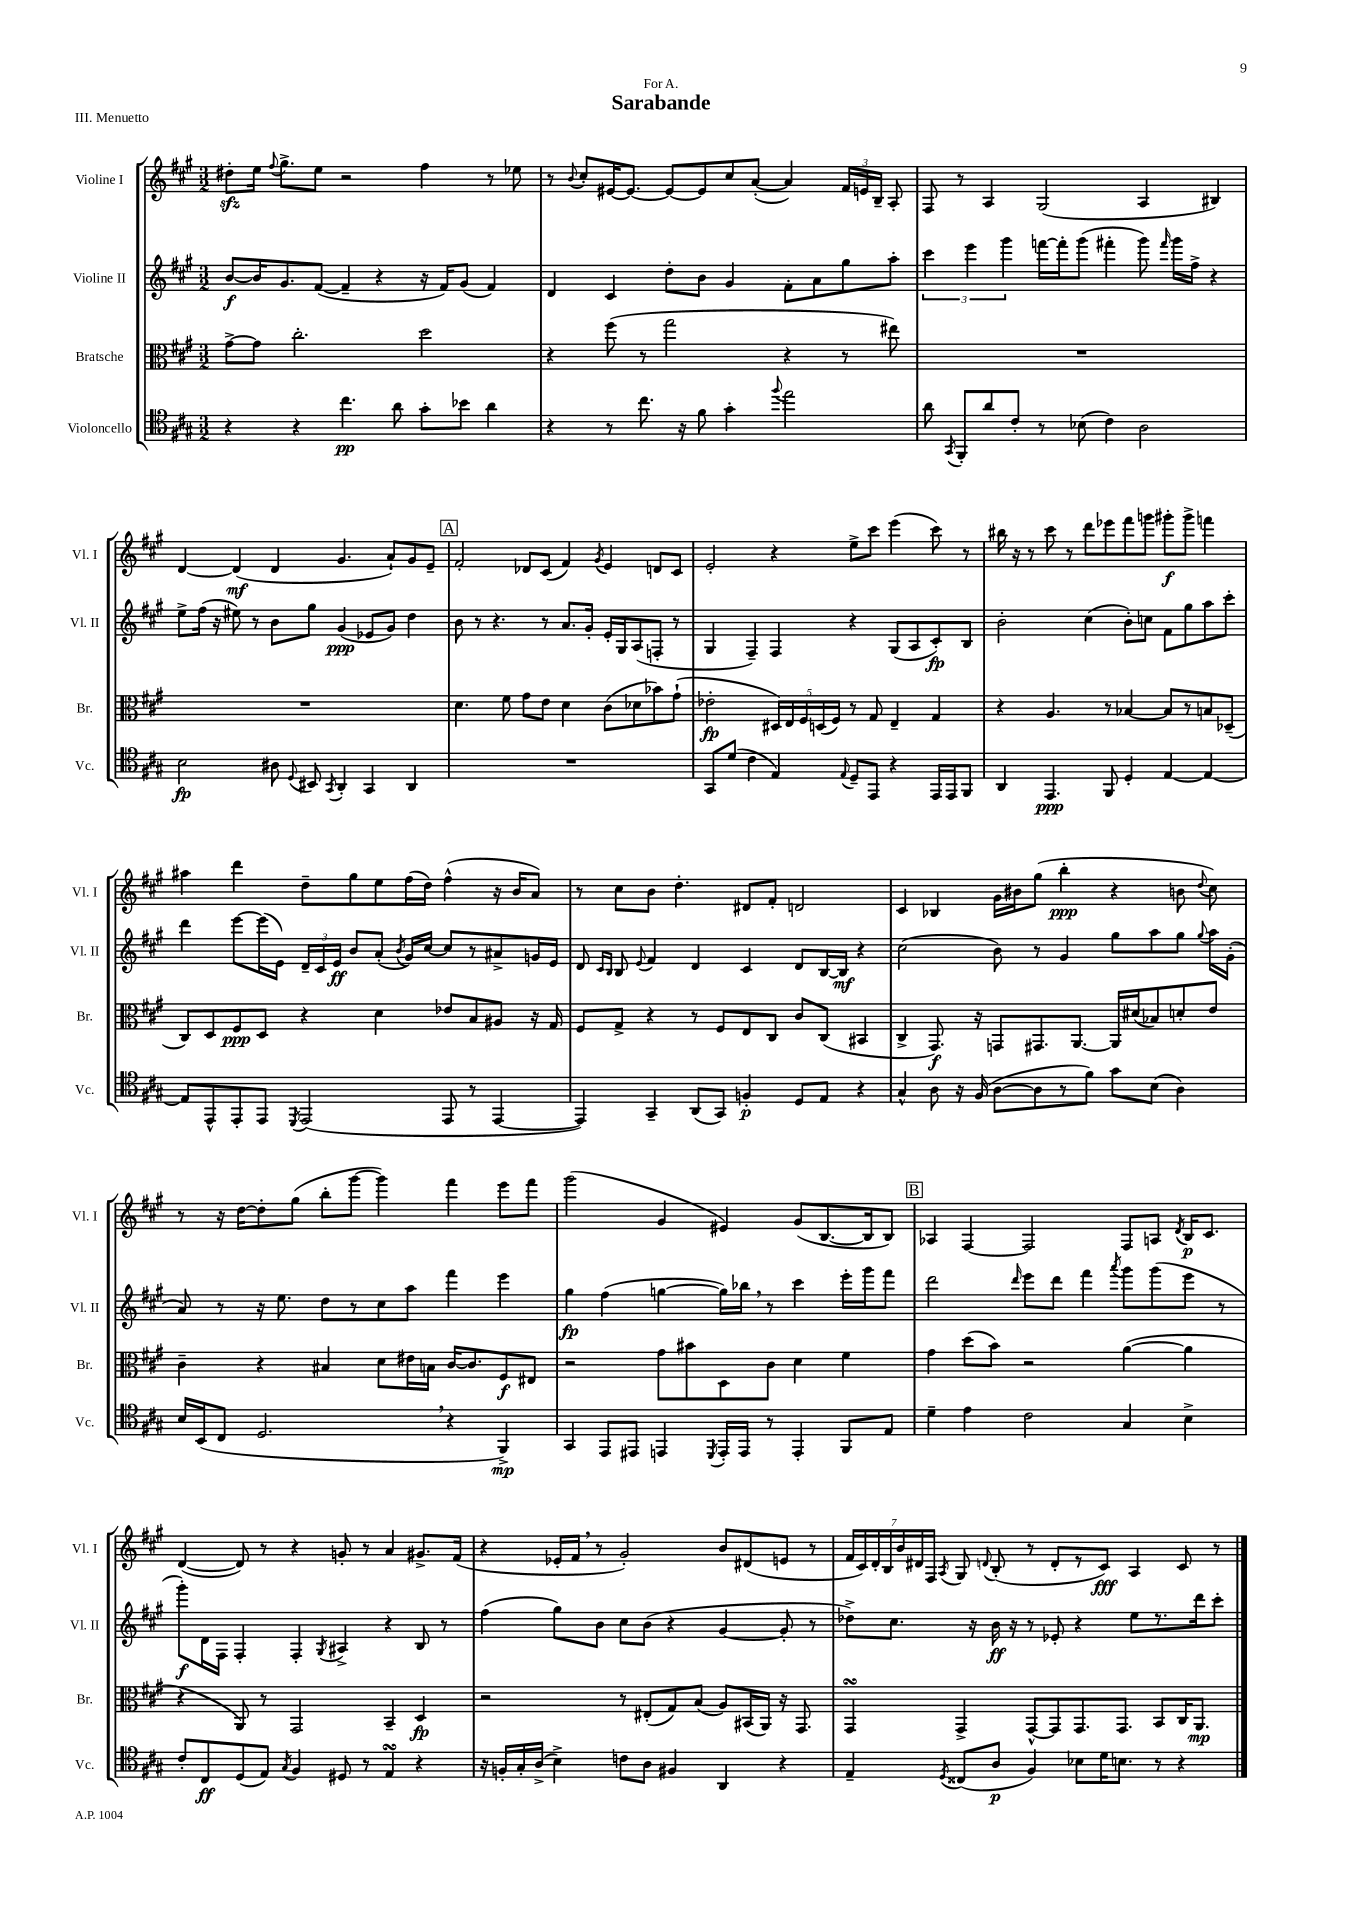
\header { title = "Sarabande" dedication = "For A." piece = "III. Menuetto" }
<<
\new StaffGroup <<
\new Staff = "s0" \with { instrumentName = "Violine I" shortInstrumentName = "Vl. I" } {
    \clef treble \key a \major \numericTimeSignature \time 3/2
    \autoBeamOff dis''8[-.\sfz e''16] \appoggiatura { fis''8 } gis''8.[-> e''8] r2 fis''4 r8 ees''8 |
    r8 \appoggiatura { b'8 } cis''8[-. eis'16~ eis'8.]~ eis'8[~ eis'8 cis''8 a'8]~-.( a'4) \tuplet 3/2 { fis'16[ e'16 b16]-- } a8-. |
    fis8 r8 a4 gis2( a4 bis4) |
    d'4~ d'4\mf( d'4 gis'4. a'8[-!) gis'8 e'8]-- |
    \mark \markup { \box "A" } fis'2-. des'8[ cis'8]( fis'4) \acciaccatura { gis'8 } e'4 d'8[ cis'8] |
    e'2-. r4 e''8[-> cis'''8] e'''4( cis'''8) r8 |
    bis''16 r16 r8 cis'''8 r8 d'''8[ ees'''8 fis'''8 g'''8] gis'''8[-.\f gis'''8]-> f'''4 |
    ais''4 d'''4 d''8[-- gis''8 e''8 fis''16( d''16]) fis''4-^( r16 b'16[ a'8]) |
    r8 cis''8[ b'8] d''4.-. dis'8[ fis'8]-. d'2 |
    cis'4 bes4 gis'16[ bis'16 gis''8]( b''4-.\ppp r4 b'8 \appoggiatura { d''8 } cis''8) |
    r8 r16 d''16[~ d''8-. gis''8]( b''8[-. gis'''8]~ gis'''4) fis'''4 e'''8[ fis'''8] |
    gis'''2( gis'4 eis'4) gis'8[( b8.~ b16 b8]) |
    \mark \markup { \box "B" } aes4 fis4~ fis2 fis8[ a8] \acciaccatura { d'8 } b16[\p cis'8.] |
    d'4~( d'8) r8 r4 g'8-. r8 a'4 gis'8.[-> fis'16]( |
    r4 ees'16[-. fis'16] \breathe r8 gis'2-.) b'8[ dis'8( e'8] r8 |
    \tuplet 7/4 { fis'16[ cis'16) d'16-. b16 b'16 dis'16 fis16] } \acciaccatura { a8 } gis8 \appoggiatura { d'8 } b8-.( r8 d'8[-. r8 cis'8]\fff) a4 cis'8 r8 \bar "|." |
}
\new Staff = "s1" \with { instrumentName = "Violine II" shortInstrumentName = "Vl. II" } {
    \clef treble \key a \major \numericTimeSignature \time 3/2
    \autoBeamOff b'8[~\f b'16 gis'8. fis'8]~( fis'4-- r4 r16 fis'16[) gis'8]( fis'4) |
    d'4 cis'4 d''8[-. b'8] gis'4 fis'8[-. a'8 gis''8 a''8]-. |
    \tuplet 3/2 { cis'''4 e'''4 gis'''4 } f'''16[~ f'''16-. gis'''8]( fis'''4-. gis'''8) \grace { fis'''16 } gis'''16[ fis''16]-> r4 |
    e''8[-> fis''16]( r16 eis''8) r8 b'8[ gis''8] gis'4\ppp( ees'8[ gis'8]) d''4 |
    \mark \markup { \box "A" } b'8 r8 r4. r8 a'8.[ gis'16]-. e'16[-. gis16 a8( f8]-. r8 |
    gis4 fis4--) fis4 r4 gis8[( a8 cis'8-.\fp) b8] |
    b'2-. cis''4( b'8[-.) c''8] fis'8[ gis''8 a''8 cis'''8]-. |
    d'''4 e'''8[~ e'''16( e'16]) \tuplet 3/2 { d'16[-- cis'16 e'16]\ff } b'8[ a'8]-.( \acciaccatura { b'8 } gis'16[) cis''16]~ cis''8[ r8 ais'8-> g'16 e'16] |
    d'8 \grace { cis'16[ b16] } b8 \appoggiatura { e'8 } fis'4 d'4 cis'4 d'8[ b16~ b16]\mf r4 |
    cis''2( b'8) r8 gis'4 gis''8[ a''8 gis''8] \appoggiatura { gis''8 } a''16[ gis'16]-.( |
    a'8) r8 r16 e''8. d''8[ r8 cis''8 a''8] fis'''4 e'''4 |
    gis''4\fp fis''4( g''4~ g''16[) bes''16] \breathe r8 cis'''4 e'''16[-. gis'''16 fis'''8] |
    \mark \markup { \box "B" } d'''2 \grace { d'''16 } e'''8[ d'''8] fis'''4 \acciaccatura { a'''8 } gis'''8[ gis'''8( e'''8] r8 |
    gis'''8[-.\f) d'16 fis16] fis4-. fis4-. \acciaccatura { gis8 } ais4-> r4 b8 r8 |
    fis''4( gis''8[) b'8] cis''8[ b'8]( r4 gis'4~ gis'8-. r8 |
    des''8[->) cis''8.] r16 b'16\ff r16 r8 ees'8-. r4 e''8[ r8. d'''16 cis'''8]-. \bar "|." |
}
\new Staff = "s2" \with { instrumentName = "Bratsche" shortInstrumentName = "Br." } {
    \clef alto \key a \major \numericTimeSignature \time 3/2
    \autoBeamOff gis'8[~-> gis'8] cis''2.-. d''2 |
    r4 fis''8( r8 gis''2 r4 r8 eis''8) |
    R1. |
    R1. |
    \mark \markup { \box "A" } d'4. fis'8 gis'8[ e'8] d'4 cis'8[( des'8 bes'8) gis'8]-!( |
    ees'2-.\fp \tuplet 5/4 { dis16[) e16 fis16 d16( fis16]) } r8 gis8 e4-- gis4 |
    r4 a4. r8 bes4~ bes8[ r8 b8 des8]--( |
    cis8[) d8 fis8\ppp d8] r4 d'4 ees'8[ b8 ais8] r16 gis16 |
    fis8[ gis8]-> r4 r8 fis8[ e8 cis8] cis'8[ cis8]( bis,4 |
    cis4-> gis,8.\f) r16 g,8[ gis,8. a,8.]~ a,16[ dis'16( bes8) d'8-. e'8] |
    cis'4-- r4 bis4 d'8[ eis'16 b16] cis'16[~ cis'8. fis8\f eis8] |
    r2 gis'8[ bis'8 d8 cis'8] d'4 fis'4 |
    \mark \markup { \box "B" } gis'4 d''8[( b'8]) r2 a'4~( a'4 |
    r4 a,8) r8 gis,2 b,4-- d4\fp |
    r2 r8 eis8[-.( gis8) b8]( a8[) bis,16( a,16]) r16 gis,8. |
    gis,4\turn gis,4-> gis,8[~-^ gis,8 gis,8. gis,8.] b,8[ cis16 a,8.]\mp \bar "|." |
}
\new Staff = "s3" \with { instrumentName = "Violoncello" shortInstrumentName = "Vc." } {
    \clef tenor \key a \major \numericTimeSignature \time 3/2
    \autoBeamOff r4 r4 cis''4.\pp a'8 gis'8[-. bes'8] a'4 |
    r4 r8 cis''8. r16 fis'8 gis'4-. \appoggiatura { fis''8 } e''2 |
    a'8 \acciaccatura { gis,8 } fis,8[-. a'8 cis'8]-. r8 bes8( cis'4) a2 |
    b2\fp ais8 \appoggiatura { d8 } bis,8 \acciaccatura { gis,8 } a,4-. gis,4 a,4 |
    \mark \markup { \box "A" } R1. |
    gis,8[ d'8]( cis'4 e4) \appoggiatura { e8 } d8[-- e,8] r4 e,16[ e,16 fis,8] |
    a,4 e,4.\ppp fis,8 d4-. e4~ e4~ |
    e8[ e,8-^ e,8-. e,8] \acciaccatura { d,8 } e,2( e,8 r8 e,4~ |
    e,4) gis,4-- a,8[( gis,8]) f4-.\p d8[ e8] r4 |
    gis4-^ a8 r16 fis16( a8[~ a8 r8 fis'8]) gis'8[ b8]( a4) |
    b16[ b,16( cis8] d2. \breathe r4 fis,4->\mp) |
    gis,4 e,8[ eis,8] e,4 \acciaccatura { d,8 } e,16[-. e,16] r8 e,4-. fis,8[ e8] |
    \mark \markup { \box "B" } d'4-- e'4 cis'2 gis4 b4-> |
    cis'8[-. cis8\ff d8( e8]) \acciaccatura { gis8 } fis4 dis8 r8 e4\turn r4 |
    r16 f16[-. gis16-. a16]->( b4->) c'8[ a8] fis4 a,4 r4 |
    e4-- \acciaccatura { d8 } cisis8[( a8]\p fis4) bes8[ d'16 b8.] r8 r4 \bar "|." |
}
>>
>>
\layout { \context { \Score \remove "Bar_number_engraver" } }
